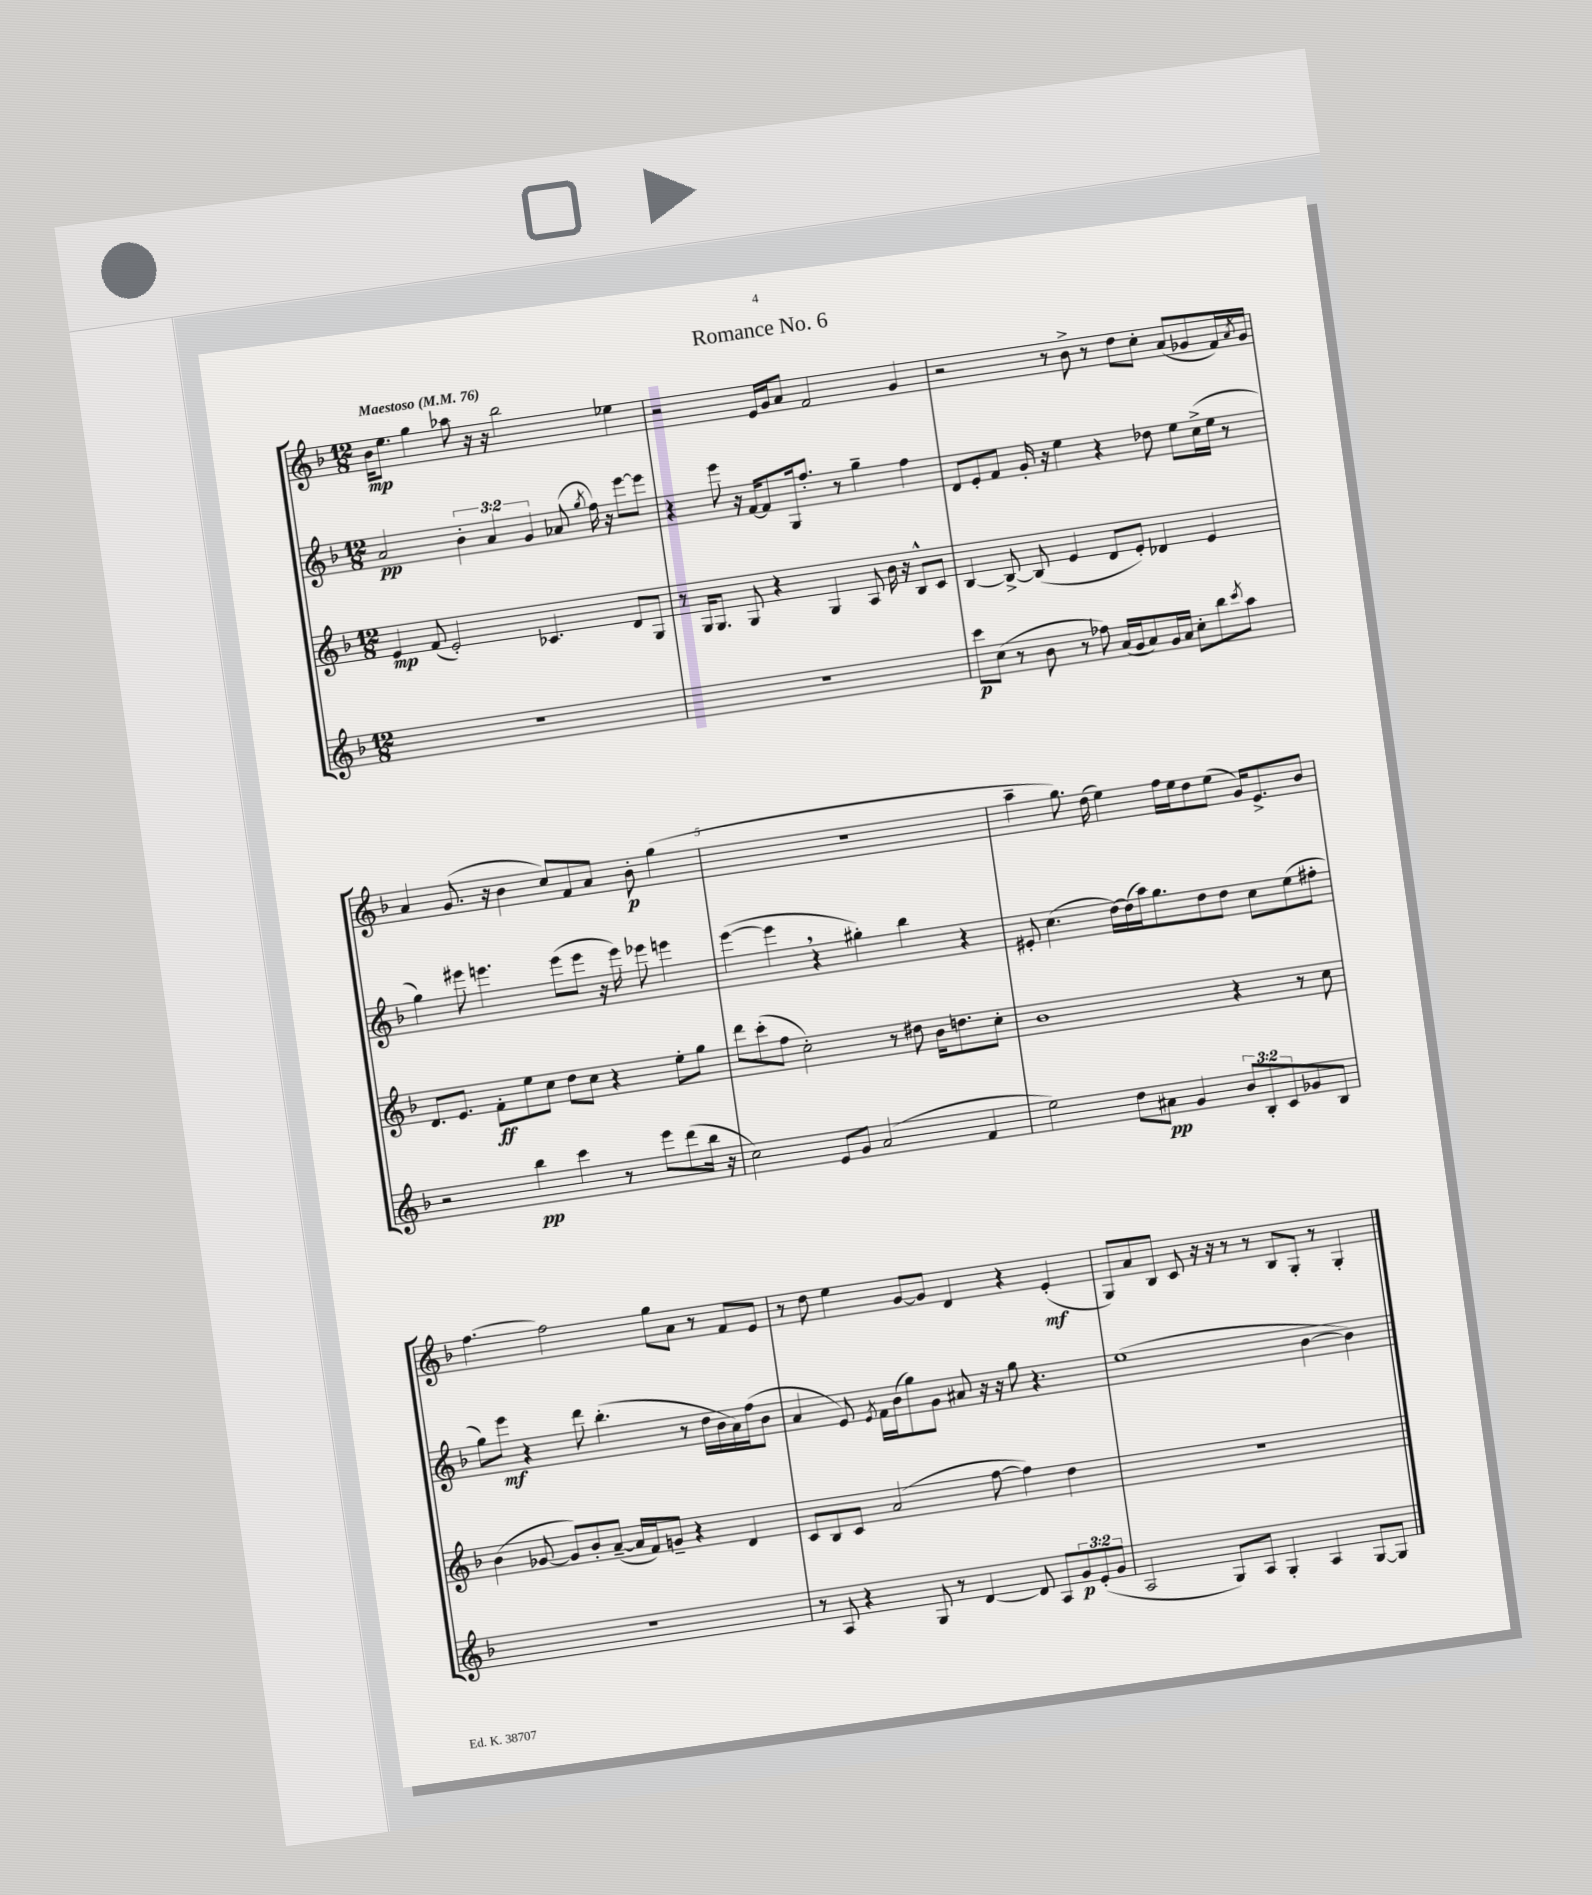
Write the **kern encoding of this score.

**kern	**dynam	**kern	**dynam	**kern	**dynam	**kern	**dynam
*part4	*part4	*part3	*part3	*part2	*part2	*part1	*part1
*staff4	*staff4	*staff3	*staff3	*staff2	*staff2	*staff1	*staff1
*clefG2	*	*clefG2	*	*clefG2	*	*clefG2	*
*k[b-]	*	*k[b-]	*	*k[b-]	*	*k[b-]	*
*M12/8	*	*M12/8	*	*M12/8	*	*M12/8	*
*MM76	*	*MM76	*	*MM76	*	*MM76	*
=1	=1	=1	=1	=1	=1	=1	=1
!	!	!	!	!	!	!LO:TX:a:B:t=Maestoso	!
1.r	.	4e/	mp	2a/	pp	16b-\KL	mp
.	.	.	.	.	.	8.ee\J	.
.	.	(8f/	.	.	.	4gg\	.
.	.	2e'/)	.	.	.	.	.
.	.	.	.	6b-'\	.	8aa-X\	.
.	.	.	.	.	.	16r	.
.	.	.	.	6a/	.	.	.
.	.	.	.	.	.	16r	.
.	.	.	.	.	.	2bb-\	.
.	.	.	.	6g/	.	.	.
.	.	4.c-X/	.	.	.	.	.
.	.	.	.	(8a-X/	.	.	.
.	.	.	.	8qgg/	.	.	.
.	.	.	.	16ff\)	.	.	.
.	.	.	.	16r	.	.	.
.	.	8d/L	.	[8eee\L	.	4ee-X\	.
.	.	8G/J	.	8eee\J]	.	.	.
=2	=2	=2	=2	=2	=2	=2	=2
1.r	.	8r	.	4r	.	2r	.
.	.	16G/KL	.	.	.	.	.
.	.	8.G/J	.	.	.	.	.
.	.	.	.	8eee\	.	.	.
.	.	8G/	.	16r	.	.	.
.	.	.	.	[16f/KL	.	.	.
.	.	4r	.	8f/]	.	16e/LL	.
.	.	.	.	.	.	16g/J	.
.	.	.	.	16G/k	.	8a/J	.
.	.	.	.	8.ff'/J	.	.	.
.	.	4G/	.	.	.	2f/	.
.	.	.	.	8r	.	.	.
.	.	8A/	.	4gg~\	.	.	.
.	.	16b-\	.	.	.	.	.
.	.	16r	.	.	.	.	.
.	.	8B-^^/L	.	4ff\	.	4g/	.
.	.	8c/J	.	.	.	.	.
=3	=3	=3	=3	=3	=3	=3	=3
8ccc\L	p	[4B-/	.	8d/L	.	2r	.
(8cc\J	.	.	.	8e'/	.	.	.
8r	.	8B-^/_	.	8f/J	.	.	.
8b-\	.	(8B-/]	.	16g'/	.	.	.
.	.	.	.	16r	.	.	.
8r	.	4e/	.	4ee\	.	8r	.
8ff-X\)	.	.	.	.	.	8b-^\	.
(16a/LL	.	8d/L	.	4r	.	8r	.
16g/J	.	.	.	.	.	.	.
8a/)	.	8e'/J)	.	.	.	8dd\L	.
16g/L	.	4d-X/	.	8dd-X\	.	8cc'\J	.
16a/JJ	.	.	.	.	.	.	.
8cc'\L	.	.	.	8ee\L	.	(8a/L	.
8bb-\	.	4e/	.	(16cc^\L	.	8g-X/	.
.	.	.	.	16ee\JJ	.	.	.
8qccc/	.	.	.	.	.	.	.
8aa\J	.	.	.	8r	.	16f/L)	.
.	.	.	.	.	.	8qa/	.
.	.	.	.	.	.	16g-/JJ	.
!!LO:LB:g=z
=4	=4	=4	=4	=4	=4	=4	=4
2r	.	8.d/L	.	4gg\)	.	4a/	.
.	.	8.e/J	.	.	.	.	.
.	.	.	.	8eee#X\	.	(8.g/	.
.	.	8f'\L	ff	4.eeen\	.	.	.
.	.	.	.	.	.	16r	.
4bb-\	pp	8ee\	.	.	.	4b-\	.
.	.	8cc\J	.	.	.	.	.
4ccc\	.	8dd\L	.	(8eee\L	.	8cc/L)	.
.	.	8cc\J	.	8eee\J	.	8f/	.
8r	.	4r	.	16r	.	8a/J	.
.	.	.	.	16eee\)	.	.	.
8eee\L	.	.	.	8eee-X\	.	8b-'\	p
(8ddd\	.	8ee'\L	.	4eeen\	.	(4gg\	.
16bb-\Jk	.	8gg\J	.	.	.	.	.
16r	.	.	.	.	.	.	.
=5	=5	=5	=5	=5	=5	=5	=5
2cc\)	.	8ddd\L	.	([4eee\	.	1.r	.
.	.	(8ccc'\	.	.	.	.	.
.	.	8ff\J	.	4eee,\]	.	.	.
.	.	2cc'\)	.	.	.	.	.
8e/L	.	.	.	4r	.	.	.
8g/J	.	.	.	.	.	.	.
(2a/	.	.	.	4gg#X'\)	.	.	.
.	.	8r	.	.	.	.	.
.	.	8dd#X\	.	4bb-\	.	.	.
.	.	16b-\KL	.	.	.	.	.
.	.	8.ddn\	.	.	.	.	.
4f/	.	.	.	4r	.	.	.
.	.	8cc'\J	.	.	.	.	.
=6	=6	=6	=6	=6	=6	=6	=6
2ee\)	.	1b-	.	8e#X'/	.	4aa~\	.
.	.	.	.	(4.cc\	.	.	.
.	.	.	.	.	.	8.gg\)	.
.	.	.	.	.	.	(16dd\	.
8dd\L	.	.	.	[16dd\LL)	.	4ee\)	.
.	.	.	.	(16dd\]	.	.	.
8a#X\J	pp	.	.	16aa\J)	.	.	.
.	.	.	.	8.gg\	.	.	.
4g/	.	.	.	.	.	16ff\LL	.
.	.	.	.	.	.	16ee\J	.
.	.	.	.	8dd\	.	8dd\	.
12b-/L	.	4r	.	8dd\J	.	(8ee\J	.
12B-'/	.	.	.	.	.	.	.
.	.	.	.	8cc\L	.	16g/KL)	.
12c/	.	.	.	.	.	.	.
.	.	.	.	.	.	8.e^/	.
8g-X/	.	8r	.	(8ee\	.	.	.
8B-/J	.	8cc\	.	8ff#X'\J	.	8b-/J	.
!!LO:LB:g=z
=7	=7	=7	=7	=7	=7	=7	=7
1.r	.	(4b-\	.	8gg\L)	.	[4.ff\	.
.	.	.	.	8eee\J	mf	.	.
.	.	[8g-X/	.	4r	.	.	.
.	.	8g-/L])	.	.	.	2ff\]	.
.	.	8b-'/	.	8ddd\	.	.	.
.	.	([8a~/J	.	(4.bb-'\	.	.	.
.	.	16a/LL]	.	.	.	.	.
.	.	16f/J)	.	.	.	.	.
.	.	8gn~/J	.	.	.	8gg\L	.
.	.	4r	.	8r	.	8a\J	.
.	.	.	.	16dd\LL	.	8r	.
.	.	.	.	16b-\	.	.	.
.	.	4d/	.	16a\)	.	8f/L	.
.	.	.	.	(16ff\J	.	.	.
.	.	.	.	8b-\J	.	8e/J	.
=8	=8	=8	=8	=8	=8	=8	=8
8r	.	8c/L	.	4a/	.	8r	.
8A/	.	8B-/	.	.	.	8dd\	.
4r	.	8c/J	.	8e/)	.	4ee\	.
.	.	.	.	8qe/	.	.	.
.	.	(2a/	.	16f\LL	.	.	.
.	.	.	.	(16b-\J	.	.	.
8G/	.	.	.	8gg\)	.	[8g/L	.
8r	.	.	.	8g\J	.	8g/J]	.
[4d/	.	.	.	8a#X/	.	4d/	.
.	.	[8ff\	.	16r	.	.	.
.	.	.	.	16r	.	.	.
8d/]	.	4ff\])	.	8gg\	.	4r	.
8A/L	.	.	.	4.r	.	.	.
12g/	p	4dd\	.	.	.	(4e'/	mf
(12e'/	.	.	.	.	.	.	.
12g/J	.	.	.	.	.	.	.
=9	=9	=9	=9	=9	=9	=9	=9
2A/	.	1.r	.	(1ee	.	8G/L)	.
.	.	.	.	.	.	8a/	.
.	.	.	.	.	.	8B-/J	.
.	.	.	.	.	.	8c/	.
8G/L)	.	.	.	.	.	16r	.
.	.	.	.	.	.	16r	.
8A/J	.	.	.	.	.	8r	.
4G'/	.	.	.	.	.	8r	.
.	.	.	.	.	.	8B-/L	.
4A/	.	.	.	[4b-\	.	8G'/J	.
.	.	.	.	.	.	8r	.
[8G/L	.	.	.	4b-\])	.	4G'/	.
8G/J]	.	.	.	.	.	.	.
==	==	==	==	==	==	==	==
*-	*-	*-	*-	*-	*-	*-	*-
